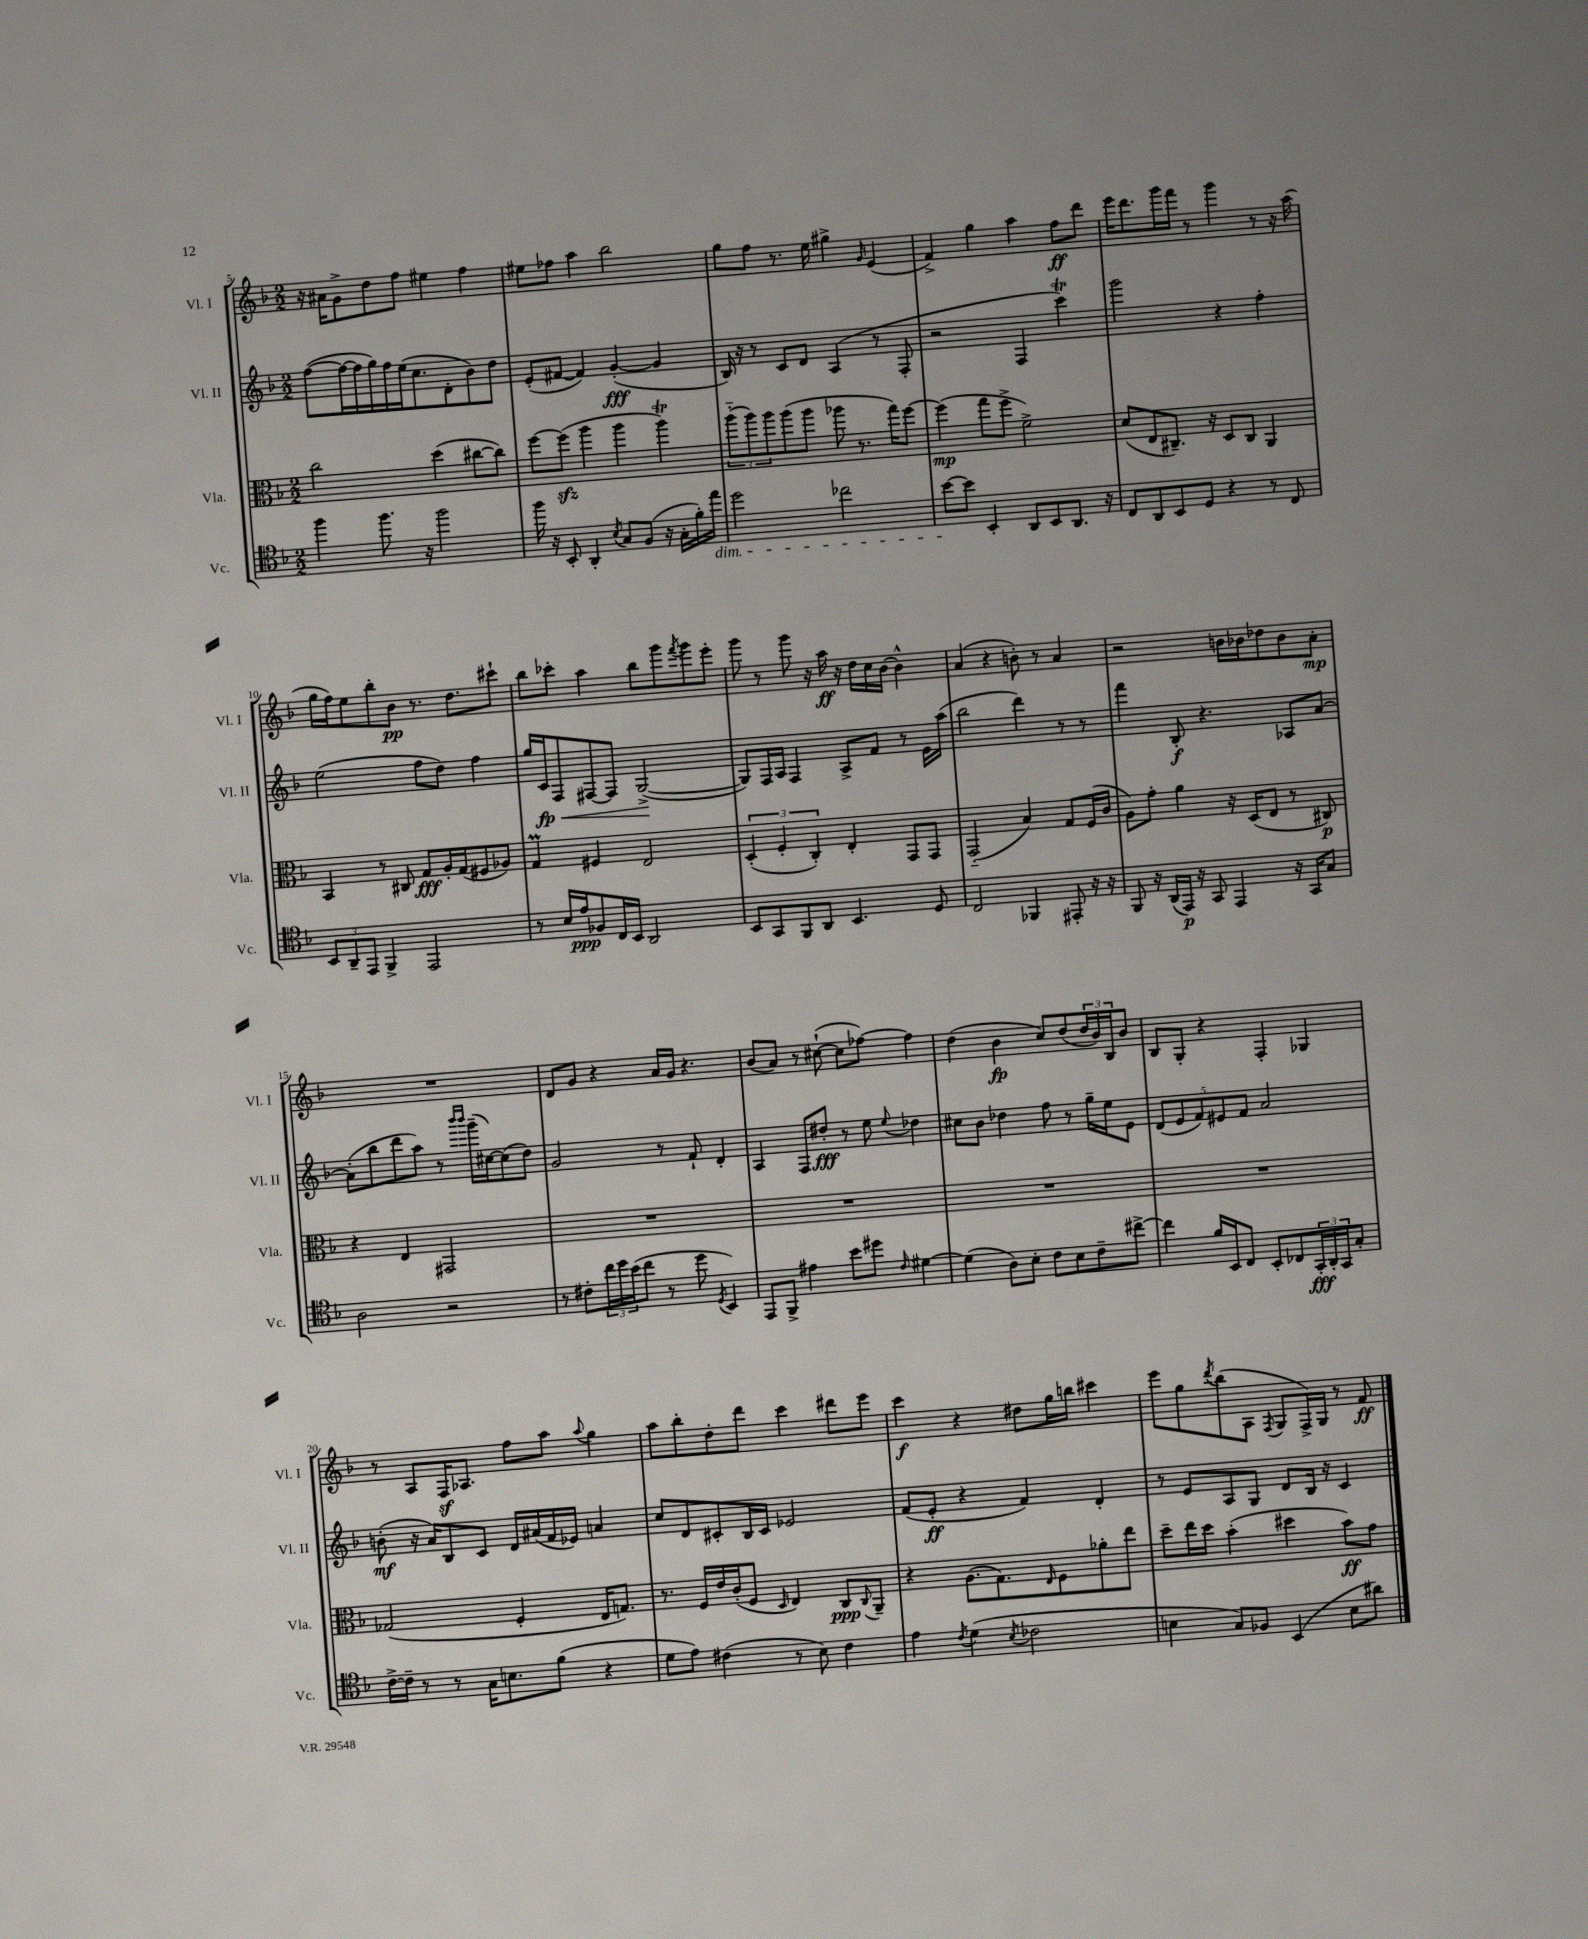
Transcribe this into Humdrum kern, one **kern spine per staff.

**kern	**dynam	**kern	**dynam	**kern	**dynam	**kern	**dynam
*part4	*part4	*part3	*part3	*part2	*part2	*part1	*part1
*staff4	*staff4	*staff3	*staff3	*staff2	*staff2	*staff1	*staff1
*I"Vc.	*	*I"Vla.	*	*I"Vl. II	*	*I"Vl. I	*
*I'Vc.	*	*I'Vla.	*	*I'Vl. II	*	*I'Vl. I	*
*clefC4	*	*clefC3	*	*clefG2	*	*clefG2	*
*k[b-]	*	*k[b-]	*	*k[b-]	*	*k[b-]	*
*M2/2	*	*M2/2	*	*M2/2	*	*M2/2	*
=5	=5	=5	=5	=5	=5	=5	=5
4ff\	.	2cc\	.	([8ff\L	.	16r	.
.	.	.	.	.	.	16a#X\KL	.
.	.	.	.	16ff\L_	.	8g^\	.
.	.	.	.	16ff\]	.	.	.
8.ff\	.	.	.	16gg\)	.	8dd\	.
.	.	.	.	16ff\	.	.	.
.	.	.	.	(16ee\J	.	8ff\J	.
16r	.	.	.	8.cc\	.	.	.
2ff\	.	(4dd\	.	.	.	4ee#X\	.
.	.	.	.	8d'\	.	.	.
.	.	[8cc#X\L	.	8b-\)	.	4ff\	.
.	.	8cc#\J])	.	8dd\J	.	.	.
=6	=6	=6	=6	=6	=6	=6	=6
16ff\	.	[8ff\L	.	(8e'/L	.	8ee#X\L	.
16r	.	.	.	.	.	.	.
8BB-'/	.	(8ffzz\J]	.	[8f#X/J	.	8ff-X\J	.
4AA'/	.	4aa\	.	4f#/])	.	4aa\	.
8qB-/	.	.	.	.	.	.	.
8G/L	.	4aa\	.	([4g'/	fff	2bb-\	.
(8F/J	.	.	.	.	.	.	.
16r	.	4aat\)	.	4g/]	.	.	.
16G'\LL	.	.	.	.	.	.	.
16f'\)	.	.	.	.	.	.	.
!LO:TX:b:i:t=dim.	!	!	!	!	!	!	!
16ee\JJ	.	.	.	.	.	.	.
=7	=7	=7	=7	=7	=7	=7	=7
2dd\	.	(12aa\L	.	16B-/)	.	8gg\L	.
.	.	.	.	16r	.	.	.
.	.	12aa\)	.	.	.	.	.
.	.	.	.	8r	.	8ff\J	.
.	.	12aa\	.	.	.	.	.
.	.	(8aa\	.	8c/L	.	8.r	.
.	.	8aa\J	.	8d/J	.	.	.
.	.	.	.	.	.	16ee\	.
2cc-X\	.	8aa-X\	.	(4A/	.	4gg#X^\	.
.	.	8.r	.	.	.	.	.
.	.	.	.	.	.	16qqg/	.
.	.	.	.	8r	.	(4e/	.
.	.	16gg\KL)	.	.	.	.	.
.	.	[8ff\J	.	8F'/	.	.	.
=8	=8	=8	=8	=8	=8	=8	=8
[8b-\L	.	(4ff\]	mp	2r	.	4f^/)	.
8b-\J]	.	.	.	.	.	.	.
4BB-'/	.	8gg\L	.	.	.	4gg\	.
.	.	8ff^\J	.	.	.	.	.
8AA/L	.	2f^\)	.	4F/	.	4aa\	.
8BB-/	.	.	.	.	.	.	.
8.AA/J	.	.	.	4cccT\)	.	8ff\L	ff
.	.	.	.	.	.	8ddd\J	.
16r	.	.	.	.	.	.	.
=9	=9	=9	=9	=9	=9	=9	=9
8C/L	.	(8d/L	.	2ggg\	.	16eee\KL	.
.	.	.	.	.	.	8.ddd\	.
8AA/	.	8E/	.	.	.	.	.
8BB-/	.	8.C#X~/J)	.	.	.	16ggg\L	.
.	.	.	.	.	.	16fff\JJ	.
8D/J	.	.	.	.	.	8r	.
.	.	16r	.	.	.	.	.
4r	.	8D/L	.	4r	.	4ggg\	.
.	.	8C#/J	.	.	.	.	.
8r	.	4AA/	.	4ff'\	.	8r	.
8C/	.	.	.	.	.	16r	.
.	.	.	.	.	.	(16aa\	.
!!LO:LB:g=z
=10	=10	=10	=10	=10	=10	=10	=10
12BB-/L	.	4BB-/	.	(2ee\	.	16gg\LL	.
.	.	.	.	.	.	16ff\J)	.
12AA~/	.	.	.	.	.	.	.
.	.	.	.	.	.	8ee\	.
12EE/J	.	.	.	.	.	.	.
4FF^/	.	8r	.	.	.	8bb-'\	.
.	.	8C#X/	.	.	.	8b-\J	pp
2EE/	.	8G/L	fff	8ff\L	.	8.r	.
.	.	16A'/L	.	8dd\J)	.	.	.
.	.	(16G/J	.	.	.	8.dd\L	.
.	.	8F#X/	.	4ff\	.	.	.
.	.	8A-X/J)	.	.	.	8ccc#X`\J	.
=11	=11	=11	=11	=11	=11	=11	=11
8r	.	4GM/	.	16gg/LL	.	8bb-\L	.
!	!	!	!	!	!LO:HP:b	!	!
.	.	.	.	16c/J	< fp	.	.
16B-/LL	.	.	.	8F/	.	8ccc-X'\J	.
16e/J	ppp	.	.	.	.	.	.
8F-X/	.	4F#X/	.	[8F#X/	.	4aa\	.
16C/L	.	.	.	8F#/J]	.	.	.
16BB-/JJ	.	.	.	.	.	.	.
2AA/	.	2E/	.	([2G^/	.	8bb-\L	.
.	.	.	.	.	.	8ggg\	.
.	.	.	.	.	.	8qfff/	.
.	.	.	.	.	.	8ggg\	.
.	.	.	.	.	.	8eee'\J	.
.	.	.	.	.	[	.	.
=12	=12	=12	=12	=12	=12	=12	=12
8BB-/L	.	(6D'/	.	8G/L])	.	8ggg\	.
8GG/	.	.	.	16F/L	.	8r	.
.	.	6F'/	.	.	.	.	.
.	.	.	.	16A/JJ	.	.	.
8FF/	.	.	.	4F/	.	8ggg\	.
.	.	6C'/)	.	.	.	.	.
8AA/J	.	.	.	.	.	16r	.
.	.	.	.	.	.	16aa\	ff
4.BB-/	.	4E'/	.	8A^/L	.	16r	.
.	.	.	.	.	.	16dd\LL	.
.	.	.	.	8f/J	.	16cc\	.
.	.	.	.	.	.	[16b-\JJ	.
.	.	8GG/L	.	8r	.	4b-^^\]	.
8D/	.	8GG/J	.	16e\LL	.	.	.
.	.	.	.	(16aa\JJ	.	.	.
=13	=13	=13	=13	=13	=13	=13	=13
2C/	.	(2GG/	.	2bb-\	.	(4a/	.
.	.	.	.	.	.	4r	.
4FF-X/	.	4B-/)	.	4ddd\)	.	8bn'\)	.
.	.	.	.	.	.	8r	.
8EE#X'/	.	8G/L	.	8r	.	4a/	.
16r	.	(16F/L	.	8r	.	.	.
16r	.	16c/JJ	.	.	.	.	.
=14	=14	=14	=14	=14	=14	=14	=14
8FF/	.	8A\L)	.	4fff\	.	2r	.
16r	.	8g'\J	.	.	.	.	.
(16AA/LL	.	.	.	.	.	.	.
16EE/JJ)	p	4a\	.	8B-'/	f	.	.
16r	.	.	.	.	.	.	.
8GG/	.	.	.	4.r	.	.	.
4EE/	.	16r	.	.	.	16bn\LL	.
.	.	(16D/KL	.	.	.	16b-X\J	.
.	.	8E/J	.	.	.	8dd-X\	.
16r	.	8r	.	8A-X/L	.	8b-\	.
16GG/KL	.	.	.	.	.	.	.
8G/J	.	8C#X/)	p	[8a/J	.	8a'\J	mp
!!LO:LB:g=z
=15	=15	=15	=15	=15	=15	=15	=15
2A\	.	4r	.	(8a'\L]	.	1r	.
.	.	.	.	8bb-\	.	.	.
.	.	4E/	.	8ddd\	.	.	.
.	.	.	.	8aa\J)	.	.	.
2r	.	2GG#X/	.	8r	.	.	.
.	.	.	.	16qqbbb-/LL	.	.	.
.	.	.	.	16qqbbb-/JJ	.	.	.
.	.	.	.	(16ggg~\LL	.	.	.
.	.	.	.	[16cc#X\J)	.	.	.
.	.	.	.	(8cc#\]	.	.	.
.	.	.	.	8dd\J)	.	.	.
=16	=16	=16	=16	=16	=16	=16	=16
8r	.	1r	.	2g/	.	8d/L	.
8c#X'\L	.	.	.	.	.	8g/J	.
24cc\L	.	.	.	.	.	4r	.
24dd\	.	.	.	.	.	.	.
(24b-\J	.	.	.	.	.	.	.
8cc\J	.	.	.	.	.	.	.
8r	.	.	.	8r	.	16a/LL	.
.	.	.	.	.	.	16g/JJ	.
8dd\	.	.	.	8f`/	.	4.r	.
8qD/	.	.	.	.	.	.	.
4BB-/)	.	.	.	4d'/	.	.	.
=17	=17	=17	=17	=17	=17	=17	=17
8EE/L	.	1r	.	4A/	.	(8b-/L	.
8FF^/J	.	.	.	.	.	8a/J)	.
4e#X\	.	.	.	8F/L	.	8r	.
.	.	.	.	8dd#X'/J	fff	([8cc#X`\	.
8b-\L	.	.	.	8r	.	8cc#\L]	.
8dd#X\J	.	.	.	8ee\	.	[8ff-X\J)	.
16qqc/	.	.	.	8qqee/	.	.	.
[4d#X\	.	.	.	4dd-X\	.	4ff-\]	.
=18	=18	=18	=18	=18	=18	=18	=18
(4d#\]	.	1r	.	8cc#X\L	.	(4dd\	.
.	.	.	.	8b-\J	.	.	.
8A\L)	.	.	.	4dd-X\	.	4b-\	fp
8B-'\J	.	.	.	.	.	.	.
8c\L	.	.	.	8ff\	.	8cc/L)	.
8B-\	.	.	.	8r	.	(8dd/	.
8c~\	.	.	.	16gg~\LL	.	24dd/L	.
.	.	.	.	.	.	24b-/)	.
.	.	.	.	16ee\J	.	.	.
.	.	.	.	.	.	24B-/J	.
[8cc#X^\J	.	.	.	8e\J	.	8b-/J	.
=19	=19	=19	=19	=19	=19	=19	=19
4cc#\]	.	1r	.	(10d/L	.	8B-/L	.
.	.	.	.	10e/	.	.	.
.	.	.	.	.	.	8G'/J	.
.	.	.	.	10f/)	.	.	.
16f/LL	.	.	.	.	.	4r	.
.	.	.	.	10e#X/	.	.	.
16BB-/J	.	.	.	.	.	.	.
8C/J	.	.	.	.	.	.	.
.	.	.	.	10f/J	.	.	.
8BB-'/L	.	.	.	2a/	.	4F'/	.
8C-X/	.	.	.	.	.	.	.
24GG'/L	fff	.	.	.	.	4G-X/	.
24AA'/	.	.	.	.	.	.	.
24GG/J	.	.	.	.	.	.	.
8G'/J	.	.	.	.	.	.	.
!!LO:LB:g=z
=20	=20	=20	=20	=20	=20	=20	=20
[16c^\LL	.	(2G-X/	.	(8bn'\	mf	8r	.
16c~\JJ]	.	.	.	.	.	.	.
8r	.	.	.	16r	.	8A/L	.
.	.	.	.	16a/KL)	.	.	.
8r	.	.	.	8B-/	.	16Fz/K	.
.	.	.	.	.	.	8.A-X/J	.
16G\KL	.	.	.	8c/J	.	.	.
8.Bn\	.	.	.	.	.	.	.
.	.	4F'/	.	16d/LL	.	8ff\L	.
.	.	.	.	(16a#X/	.	.	.
(8f\J	.	.	.	16f/	.	8aa\J	.
.	.	.	.	16e-X/JJ)	.	.	.
.	.	.	.	.	.	8qqaa/	.
4r	.	16E/KL	.	4an/	.	4gg\	.
.	.	8.Gn/J)	.	.	.	.	.
=21	=21	=21	=21	=21	=21	=21	=21
8d\L	.	8.r	.	8cc/L	.	8aa\L	.
8e\J)	.	.	.	8d/	.	8bb-'\	.
.	.	16F/LL	.	.	.	.	.
(4c#X\	.	16e/	.	8c#X'/	.	8dd'\	.
.	.	(16c'/J	.	.	.	.	.
.	.	8F/J	.	16B-/L	.	8ddd\J	.
.	.	.	.	16c#/JJ	.	.	.
.	.	16qqD/	.	.	.	.	.
8r	.	4E/)	.	2e-X/	.	4ccc\	.
8B-\)	.	.	.	.	.	.	.
4c#\	.	8C/L	ppp	.	.	8ddd#X\L	.
.	.	8qqC/	.	.	.	.	.
.	.	8AA~/J	.	.	.	8eee\J	.
=22	=22	=22	=22	=22	=22	=22	=22
4e\	.	4r	.	(8f/L	.	4ccc\	f
.	.	.	.	8e'/J	ff	.	.
8qc/	.	.	.	.	.	.	.
(4d\	.	(8.A\L	.	4r	.	4r	.
.	.	8.G\)	.	.	.	.	.
8qB-/	.	.	.	.	.	.	.
2c-X\	.	.	.	4f/)	.	8dd#X\L	.
.	.	16qqE/	.	.	.	.	.
.	.	8F\	.	.	.	16gg\L	.
.	.	.	.	.	.	16bbn\JJ	.
.	.	8a-X'\	.	4d'/	.	4ccc#X\	.
.	.	8ee\J	.	.	.	.	.
=23	=23	=23	=23	=23	=23	=23	=23
4Bn\	.	8dd~\L	.	8r	.	8eee\L	.
.	.	16ee\L	.	8e/L	.	8gg\	.
.	.	16dd\JJ	.	.	.	.	.
.	.	.	.	.	.	8qddd/	.
8G/L)	.	(4b-'\	.	8A/	.	(8bb-\	.
8F-X/J	.	.	.	8G/J	.	8A\J	.
.	.	.	.	.	.	8qF/	.
(4BB-/	.	4dd#X\	.	8d/L	.	8G/L	.
.	.	.	.	16B-/Jk	.	16F^/L)	.
.	.	.	.	16r	.	16G/JJ	.
8B\L	.	8b-\L)	ff	4c/	.	8r	.
8a#X\J)	.	8g\J	.	.	.	8f/	ff
==	==	==	==	==	==	==	==
*-	*-	*-	*-	*-	*-	*-	*-
